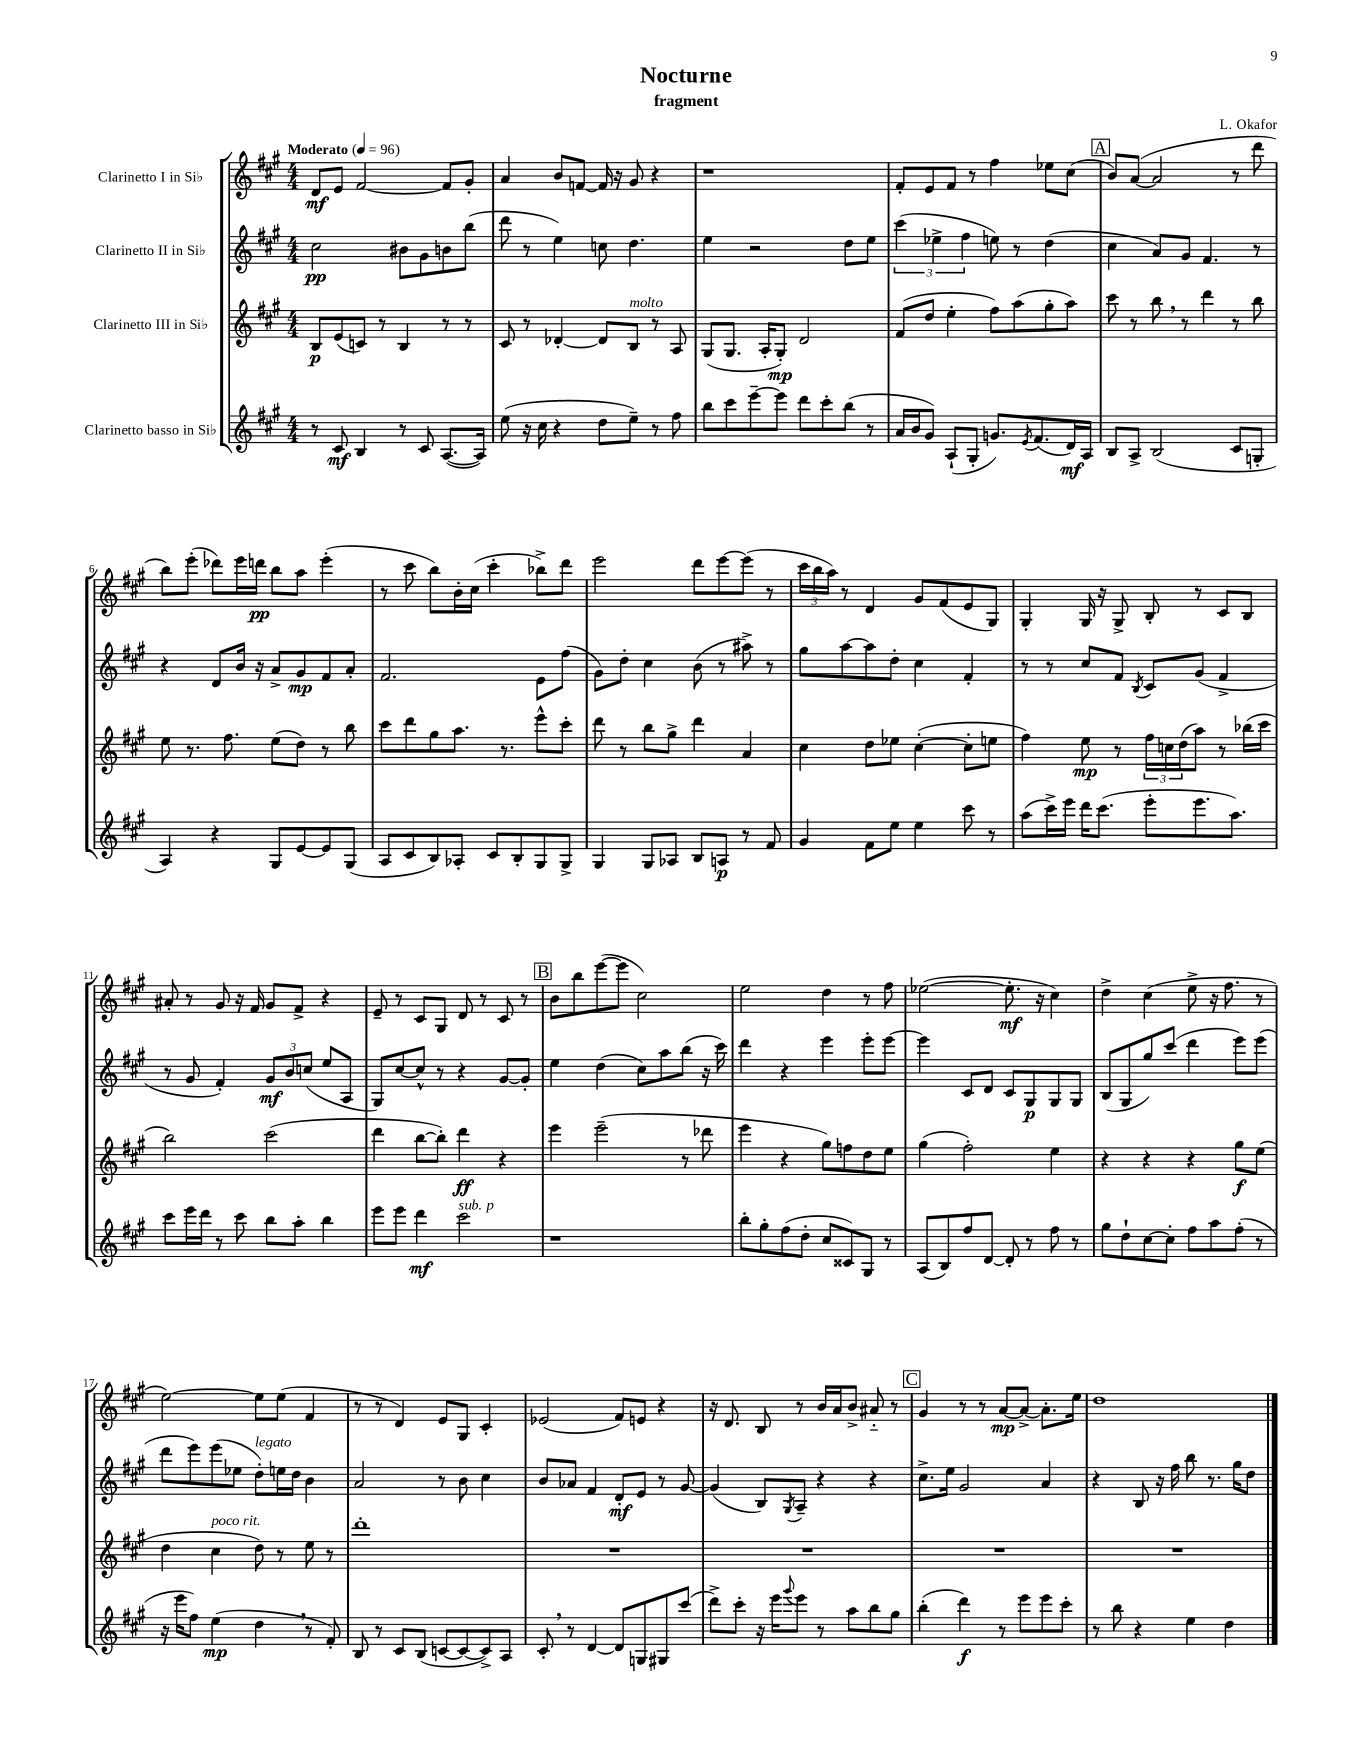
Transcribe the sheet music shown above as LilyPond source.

\header { title = "Nocturne" composer = "L. Okafor" subtitle = "fragment" }
<<
\new StaffGroup <<
\new Staff = "s0" \with { instrumentName = "Clarinetto I in Sib" } {
    \clef treble \key a \major \numericTimeSignature \time 4/4 \tempo "Moderato" 4 = 96
    d'8\mf e'8 fis'2~ fis'8 gis'8-. |
    a'4 b'8 f'8~ f'16 r16 gis'8 r4 |
    r1 |
    fis'8-. e'8 fis'8 r8 fis''4 ees''8 cis''8( |
    \mark \markup { \box "A" } b'8) a'8~( a'2 r8 d'''8 |
    b''8) e'''8-.( des'''8) e'''16 d'''16\pp b''8 a''8 e'''4-.( |
    r8 cis'''8 b''8) b'16-. cis''16( cis'''4-. bes''8->) d'''8 |
    e'''2 d'''8 e'''8~ e'''8( r8 |
    \tuplet 3/2 { cis'''16 b''16 a''16) } r8 d'4 gis'8 fis'8( e'8 gis8) |
    gis4-. gis16 r16 gis8-> b8-. r8 cis'8 b8 |
    ais'8-. r8 gis'8 r16 fis'16 gis'8 fis'8-> r4 |
    e'8-- r8 cis'8 gis8 d'8 r8 cis'8 r8 |
    \mark \markup { \box "B" } b'8 b''8 e'''8~( e'''8 cis''2) |
    e''2 d''4 r8 fis''8 |
    ees''2~( ees''8.-.\mf r16 cis''4) |
    d''4-> cis''4( e''8-> r16 fis''8. r8 |
    e''2~) e''8 e''8( fis'4 |
    r8 r8 d'4) e'8 gis8 cis'4-. |
    ees'2( fis'8) e'8 r4 |
    r16 d'8. b8 r8 b'16 a'16 b'8-> ais'8-_ r8 |
    \mark \markup { \box "C" } gis'4 r8 r8 a'8~\mp a'8~-> a'8.-. e''16 |
    d''1 \bar "|." |
}
\new Staff = "s1" \with { instrumentName = "Clarinetto II in Sib" } {
    \clef treble \key a \major \numericTimeSignature \time 4/4
    cis''2\pp bis'8 gis'8 b'8 b''8( |
    d'''8 r8 e''4) c''8 d''4. |
    e''4 r2 d''8 e''8 |
    \tuplet 3/2 { cis'''4( ees''4-> fis''4 } e''8) r8 d''4( |
    \mark \markup { \box "A" } cis''4 a'8) gis'8 fis'4. r8 |
    r4 d'8 b'16 r16 a'8-> gis'8\mp fis'8 a'8-. |
    fis'2. e'8 fis''8( |
    gis'8) d''8-. cis''4 b'8( r8 ais''8->) r8 |
    gis''8 a''8~ a''8 d''8-. cis''4 fis'4-. |
    r8 r8 cis''8 fis'8 \acciaccatura { b8 } cis'8 gis'8( fis'4-> |
    r8 gis'8 fis'4-.) \tuplet 3/2 { gis'8\mf b'8 c''8( } e''8 a8 |
    gis8) cis''8~ cis''8-^ r8 r4 gis'8~ gis'8-. |
    \mark \markup { \box "B" } e''4 d''4( cis''8) a''8 b''8( r16 cis'''16) |
    d'''4 r4 e'''4 e'''8-. e'''8~ |
    e'''4 cis'8 d'8 cis'8 gis8\p gis8 gis8 |
    b8( gis8 gis''8) cis'''8( d'''4 e'''8) e'''8( |
    d'''8 e'''8) e'''8( ees''8 d''8-.^\markup { \italic "legato" }) e''16 d''16 b'4 |
    a'2 r8 b'8 cis''4 |
    b'8 aes'8 fis'4 d'8-.\mf e'8 r8 gis'8~ |
    gis'4( b8) \acciaccatura { gis8 } a8-- r4 r4 |
    \mark \markup { \box "C" } cis''8.-> e''16 gis'2 a'4 |
    r4 b8 r16 fis''16 b''8 r8. gis''16 d''8 \bar "|." |
}
\new Staff = "s2" \with { instrumentName = "Clarinetto III in Sib" } {
    \clef treble \key a \major \numericTimeSignature \time 4/4
    b8\p e'8( c'8) r8 b4 r8 r8 |
    cis'8 r8 des'4~-. des'8 b8^\markup { \italic "molto" } r8 a8 |
    gis8( gis8. a16-. gis8-.\mp) d'2 |
    fis'8( d''8 e''4-. fis''8) a''8( gis''8-. a''8) |
    \mark \markup { \box "A" } cis'''8 r8 b''8 \breathe r8 d'''4 r8 b''8 |
    e''8 r8. fis''8. e''8( d''8) r8 b''8 |
    cis'''8 d'''8 gis''8 a''8. r8. e'''8-^ cis'''8-. |
    d'''8 r8 b''8 gis''8-> d'''4 a'4 |
    cis''4 d''8 ees''8 cis''4~-.( cis''8-. e''8 |
    fis''4) e''8\mp r8 \tuplet 3/2 { fis''16 c''16 d''16( } a''8) r8 bes''16( cis'''16 |
    b''2) cis'''2( |
    d'''4 b''8~ b''8-.) d'''4\ff r4 |
    \mark \markup { \box "B" } e'''4 e'''2--( r8 des'''8 |
    e'''4 r4 gis''8) f''8 d''8 e''8 |
    gis''4( fis''2-.) e''4 |
    r4 r4 r4 gis''8\f e''8( |
    d''4 cis''4^\markup { \italic "poco rit." } d''8) r8 e''8 r8 |
    d'''1-. |
    R1 |
    R1 |
    \mark \markup { \box "C" } R1 |
    R1 \bar "|." |
}
\new Staff = "s3" \with { instrumentName = "Clarinetto basso in Sib" } {
    \clef treble \key a \major \numericTimeSignature \time 4/4
    r8 cis'8\mf b4 r8 cis'8 a8.~( a16) |
    e''8( r16 cis''16 r4 d''8 e''8--) r8 fis''8 |
    b''8 cis'''8 e'''8~-- e'''8 d'''8 cis'''8-. b''8( r8 |
    a'16 b'16 gis'8) a8-!( gis8-. g'8.) \acciaccatura { e'8 } fis'8.( d'16\mf) a16 |
    \mark \markup { \box "A" } b8 a8-> b2( cis'8 g8-. |
    a4) r4 gis8 e'8~ e'8 gis8( |
    a8 cis'8 b8) aes8-. cis'8 b8-. gis8 gis8-> |
    gis4 gis8 aes8 b8 a8\p r8 fis'8 |
    gis'4 fis'8 e''8 e''4 cis'''8 r8 |
    a''8( cis'''16->) e'''16 d'''16 cis'''8.( e'''8-. e'''8. a''8.) |
    cis'''8 e'''16 d'''16 r8 cis'''8 b''8 a''8-. b''4 |
    e'''8 e'''8 d'''4\mf cis'''2^\markup { \italic "sub. p" } |
    \mark \markup { \box "B" } r1 |
    b''8-. gis''8-. fis''8( d''8-. cis''8 cisis'8) gis8 r8 |
    a8( b8) fis''8 d'8~ d'8-. r8 fis''8 r8 |
    gis''8 d''8-! cis''8~ cis''8-. fis''8 a''8 fis''8-.( r8 |
    r16 e'''16 fis''8) e''4\mp( d''4 \breathe r8 fis'8-.) |
    b8 r8 cis'8 b8( c'8~ c'8~ c'8->) a8 |
    cis'8-. \breathe r8 d'4~ d'8 g8 gis8 cis'''8( |
    d'''8->) cis'''8-. r16 e'''16 \appoggiatura { gis'''8 } e'''8 r8 a''8 b''8 gis''8 |
    \mark \markup { \box "C" } b''4-.( d'''4\f) r8 e'''8 e'''8 cis'''8-. |
    r8 b''8 r4 e''4 d''4 \bar "|." |
}
>>
>>
